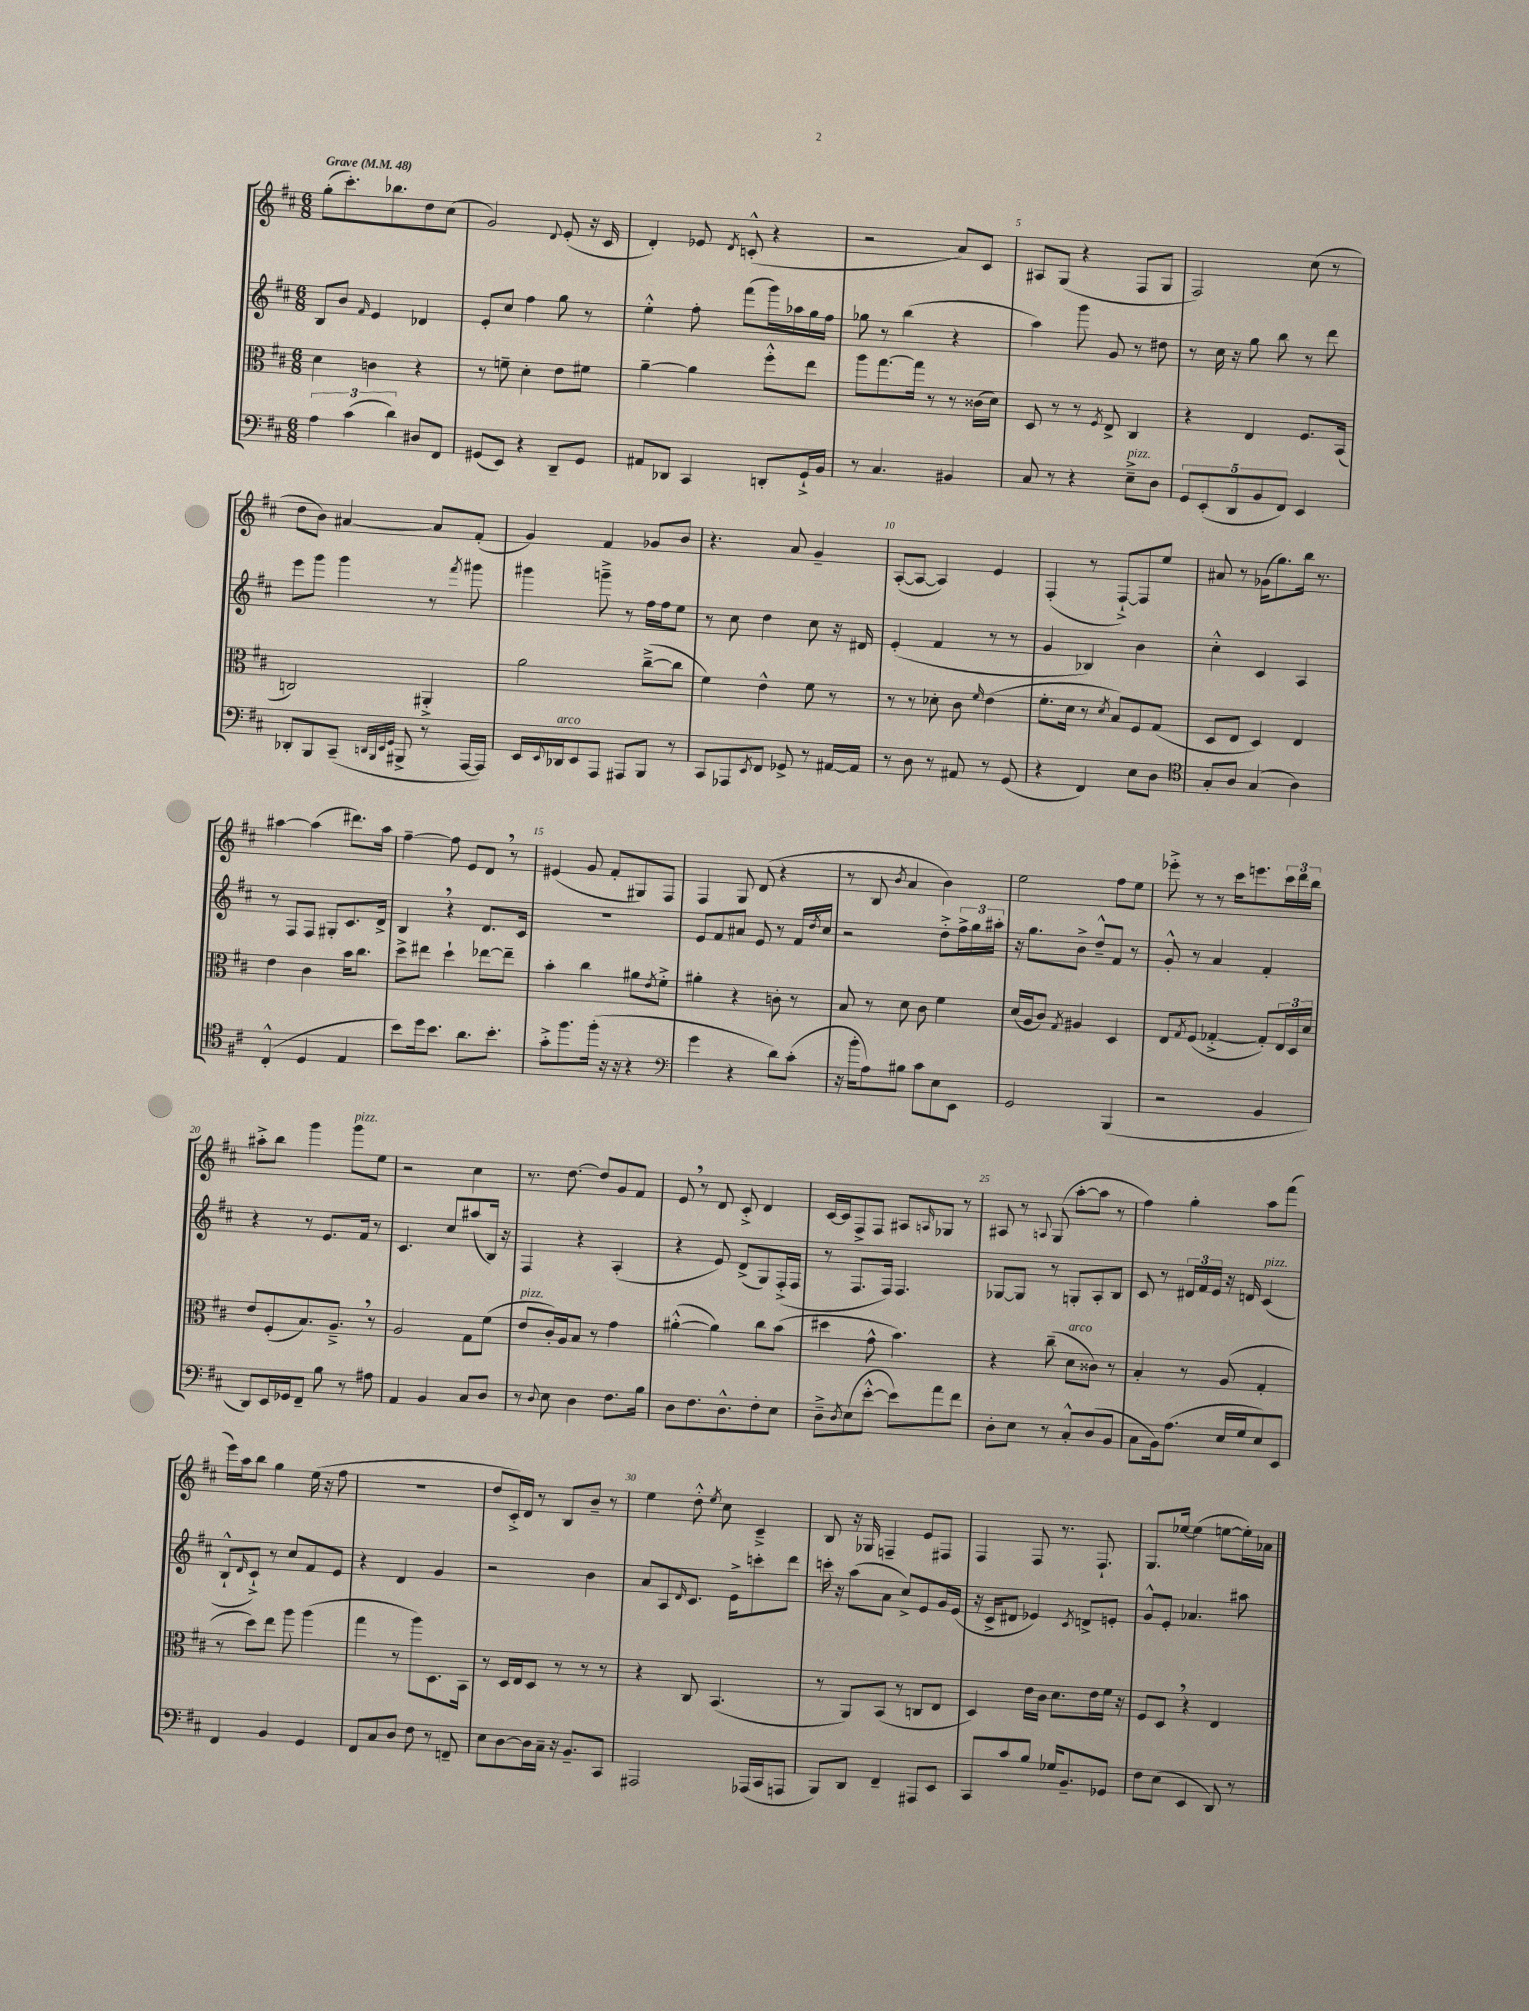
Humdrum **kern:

**kern	**kern	**kern	**kern
*part4	*part3	*part2	*part1
*staff4	*staff3	*staff2	*staff1
*clefF4	*clefC3	*clefG2	*clefG2
*k[f#c#]	*k[f#c#]	*k[f#c#]	*k[f#c#]
*M6/8	*M6/8	*M6/8	*M6/8
*MM48	*MM48	*MM48	*MM48
=1	=1	=1	=1
!	!	!	!LO:TX:a:B:t=Grave
6A\	4d\	8B/L	(8gg'\L
.	.	8b/J	8.ccc#'\)
(6c#\	.	.	.
.	.	16qqf#/	.
.	4cn\	4e/	.
.	.	.	8.bb-X\
6d\)	.	.	.
8D#X/L	4r	4d-X/	8dd\
8FF#/J	.	.	(8cc#\J
=2	=2	=2	=2
(8GG#X/L	8r	8e'/L	2g/)
8EE/J)	8fn~\	8cc#/J	.
4r	4d'\	4ff#\	.
.	.	.	8qqd/
8DD~/L	8e\L	8gg\	(8e'/
8GG#/J	8f#X\J	8r	16r
.	.	.	16c#/
=3	=3	=3	=3
8AA#X/L	[4a~\	4ee'^^\	4d'/)
8DD-X/J	.	.	.
4CC#/	4a\]	8ff#'\	8e-X/
.	.	.	8qd/
.	.	(8fff#\L	(8cn'^^/
8DDn'/L	8ff#'^^\L	16ggg\L)	4r
.	.	16aa-X\	.
16GG`^/L	8ee\J	16gg\	.
16BB/JJ	.	16ff#\JJ	.
=4	=4	=4	=4
8r	8aa\L	8gg-X\	2r
4.C#/	[8.gg\	8r	.
.	.	(4bb\	.
.	16gg\Jk]	.	.
.	8r	.	.
4BB#X/	8r	4r	8a/L)
.	(16c##X\LL	.	8c#/J
.	16d\JJ)	.	.
=5	=5	=5	=5
8C#/	8D/	4aa\)	8A#X/L
8r	8r	.	(8G/J
4r	8r	8ggg\	4r
.	8qF#/	.	.
.	8E^/	8g/	.
!LO:TX:a:i:t=pizz.	!	!	!
8E~^\L	4C#/	8r	8F#/L
8D\J	.	8dd#X\	8G/J
=6	=6	=6	=6
10GG/L	4r	8r	2F#/)
(10EE'/	.	.	.
.	.	16cc#\	.
.	.	16r	.
10DD/	.	.	.
.	4E/	8gg\	.
10BB/	.	.	.
.	.	8bb\	.
10FF#/J)	.	.	.
4EE/	8.F#/L	8r	(8cc#\
.	.	8ddd\	8r
.	(16BB/Jk	.	.
!!LO:LB:g=z
=7	=7	=7	=7
8DD-X'/L	2Cn/)	8eee\L	8dd\L
8BBB/	.	8ggg\J	8b\J)
(8CC#~/J	.	4ggg\	[4a#X/
32qqDDn/LLL	.	.	.
32qqBBB/	.	.	.
32qqEE/	.	.	.
32qqGG/JJJ	.	.	.
8BBB#X^/	.	.	.
8r	4AA#X'^/	8r	8a#/L]
.	.	8qfff#/	.
[16AAA/LL	.	8ggg#X\	(8f#'/J
16AAA/JJ])	.	.	.
=8	=8	=8	=8
16EE/LL	2a\	4ggg#X\	4g/)
8qqEE/	.	.	.
!LO:TX:a:i:t=arco	!	!	!
16DD-X/J	.	.	.
8EE/	.	.	.
8AAA/J	.	8gggn~^\	4f#/
8AAA#X/L	.	8r	.
8BBB/J	([8cc#~^\L	16ff#\LL	8g-X/L
.	.	16ff#\J	.
8r	8cc#\J]	8ee\J	8b/J
=9	=9	=9	=9
8CC#/L	4f#\)	8r	4.r
8AAA-X/	.	8cc#\	.
8qEE/	.	.	.
8FF#/J	4e^^\	4dd\	.
8GG-X^/	.	.	8a/
8r	8f#\	8cc#\	4g~/
[16AA#X/LL	8r	16r	.
16AA#/JJ]	.	16d#X/	.
=10	=10	=10	=10
8r	8r	(4e'/	([8A'/L
8D\	8r	.	8A/J_
8r	8d-X'\	4f#/	4A/])
8AA#X/	8c#\	.	.
.	16qqf#/	.	.
8r	(4e\	8r	4e/
(8GG/	.	8r	.
=11	=11	=11	=11
4r	8.f#'\L	4g/	(4F#'/
.	16d\Jk	.	.
4FF#/)	8r	4B-X/)	8r
.	8qd/	.	.
.	8B/L)	.	[8F#`^/L)
8E\L	8F#/	4b\	8F#/]
8D\J	(8G/J	.	8ee/J
=12	=12	=12	=12
*clefC4	*	*	*
8G'/L	8D/L	4cc#'^^\	8a#X/
8A/J	8E/J	.	8r
(4G/	4D/)	4c#/	(16g-X\KL
.	.	.	8.gg\)
4A\)	4E/	4A/	16bb\Jk
.	.	.	8.r
!!LO:LB:g=z
=13	=13	=13	=13
(4C#'^^/	4e\	8r	[4aa#X\
.	.	8F#/L	.
4D/	4c#\	8F#/J	(4aa#\]
.	.	8G#X'/L	.
4E/	16b\KL	8.c#/	8.ddd#X\L)
.	8.cc#\J	.	.
.	.	16d^/Jk	16aa#\Jk
=14	=14	=14	=14
8b\L)	8dd^\L	4B,/	[4ff#~\
16dd\k	8ee#X\J	.	.
8.b\J	.	.	.
.	4dd`\	4r	8ff#\]
8.a\L	.	.	8e/L
.	[8ee-X\L	8.d/L	8d,/J
8.b'\J	.	.	.
.	8ee-~\J]	.	8r
.	.	16c#/Jk	.
=15	=15	=15	=15
8g'^\L	4b'\	2.r	(4e#X/
8.ff#\	.	.	.
.	4cc#\	.	8g/
(16ff#'\Jk	.	.	.
16r	.	.	8f#'/L
16r	.	.	.
4r	8a#X\L	.	8G#X/)
.	8qe/	.	.
.	8f#'^\J	.	8F#/J
=16	=16	=16	=16
*clefF4	*	*	*
4g\	4a#X'\	8e/L	4F#/
.	.	8f#/	.
4r	4r	8a#X/J	8G/
.	.	8e/	(8d/
8d\L)	8cn'\	8r	4r
(8c#'\J	8r	16f#/LL	.
.	.	8qdd/	.
.	.	16cc#/JJ	.
=17	=17	=17	=17
16r	8B/	2r	8r
16b'\KL	.	.	.
8A\)	8r	.	8B/
.	.	.	8qb/
8B#X\J	8d\	.	4a/
8c#\L	8c#\	.	.
8E\	4f#\	8dd'^\L	4b\)
8EE\J	.	24ff#^\L	.
.	.	24gg\	.
.	.	24aa#X'\JJ	.
=18	=18	=18	=18
2GG/	(16d/LL	16r	2ee\
.	16A/J	8.gg\L	.
.	8c#/J)	.	.
.	8qG/	.	.
.	4A#X/	8b^\J	.
.	.	8dd~^^/L	.
(4BBB/	4D/	8f#/J	8ff#\L
.	.	8r	8ee\J
=19	=19	=19	=19
2r	8E/L	8g'^^/	8eee-X'^\
.	8qG/	.	.
.	(8F#/J	8r	8r
.	[4G-X'^/	4a/	8r
.	.	.	16ccc#\KL
.	.	.	8.eeen\
4BB/	8G-'/L])	4f#'/	.
.	24E/L	.	24ccc#\L
.	24D/	.	24ddd\
.	24d/JJ	.	24bb\JJ
!!LO:LB:g=z
=20	=20	=20	=20
8DD/L)	8e/L	4r	8aa#X'^\L
16EE/L	(8F#'/	.	8bb\J
16GG-X/J	.	.	.
8FF#~/J	8.B/)	8r	4ggg\
8B\	.	8.e/L	.
.	8.A~^,/J	.	.
!	!	!	!LO:TX:a:i:t=pizz.
8r	.	.	8ggg\L
.	.	16f#/Jk	.
8A#X\	8r	8r	8ee\J
=21	=21	=21	=21
4AA/	2A/	4.c#/	2r
4BB/	.	.	.
.	.	8cc#/L	.
8C#/L	8G\L	(8aa#X/	4cc#\
8D/J	(8f#\J	16B/Jk)	.
.	.	16r	.
=22	=22	=22	=22
!	!LO:TX:a:i:t=pizz.	!	!
8r	8e/L	4F#/	8.r
8qqD/	.	.	.
8E\	16c#'/L)	.	.
.	16A/J	.	[8.dd\
4D\	8B/J	4r	.
.	8r	.	8dd/L]
8.F#\L	4g\	(4A'/	8g/
.	.	.	8f#/J
16B\Jk	.	.	.
=23	=23	=23	=23
8D\L	([4a#X'^^\	4r	8e,/
8.F#\	.	.	8r
.	4a#\])	8e/)	8d/
8.D^^\	.	.	.
.	.	(8d^/L	8c#'^/
8F#'\	8cc#\L	8G/)	4d/
8E\J	(8b\J	(16F#'^/L	.
.	.	16F#/JJ	.
=24	=24	=24	=24
8D~^\L	4dd#X\	8r	[16c#/LL
.	.	.	16c#/J]
8qD/	.	.	.
(8E\	.	8.F#/L	8F#^/
[8e'^^\J	8g^^\	.	8F#/J
.	.	16F#/Jk)	.
8e\L])	4.b\)	4.F#/	8A#X/L
.	.	.	16qqAn/
8a\	.	.	8G-X/J
8f#\J	.	.	8r
=25	=25	=25	=25
8D'\L	4r	[8G-X/L	8A#X/
8E\J	.	8G-/J]	8r
.	.	.	8qqAn/
8r	(8cc#~\	8r	(8G/
!	!LO:TX:a:i:t=arco	!	!
8C#'^^/L	8d\L	8Gn'/L	[8aa'\L
(8D/	8c##X\J)	8A'/	8aa\J]
8BB/J	8r	8B/J	8r
=26	=26	=26	=26
8C#\L	4B'/	8c#/	4ff#\)
16BB\k)	.	8r	.
(8.A\J	.	.	.
.	8r	24d#X/LL	4gg'\
.	.	24f#/	.
.	.	24e/JJ	.
16E/LL	(8A/	16r	.
16G/J	.	16dn/	.
!	!	!LO:TX:a:i:t=pizz.	!
8E/)	4G'/	(4c#/	8aa\L
8EE/J	.	.	(8fff#\J
!!LO:LB:g=z
=27	=27	=27	=27
4FF#/	8r	8B`^^/L	16eee\LL)
.	.	.	16aa\J
.	.	16qqd/	.
.	8dd\L)	8c#`^/J)	8bb\J
4BB/	8ee\J	8r	4gg\
.	8aa\	8cc#/L	.
4GG/	(4aa\	8f#/	(16ee\
.	.	.	16r
.	.	8e/J	8ff#\
=28	=28	=28	=28
8FF#/L	4gg\	4r	2.r
8C#/	.	.	.
8D/J	8r	4d/	.
8F#\	8aa\L)	.	.
8r	8.D\	4g/	.
8FFn~/	.	.	.
.	16BB\Jk	.	.
=29	=29	=29	=29
8E\L	8r	2r	8dd/L
[8D\	16D/LL	.	16c#'^/L)
.	16E/J	.	16d/JJ
16D\L]	8D/J	.	8r
16C#~\JJ	.	.	.
16r	8r	.	8B/L
8.BB~/L	.	.	.
.	8r	4b\	8b~/J
8CC#/J	8r	.	8r
=30	=30	=30	=30
2AAA#X/	4r	8a/L	4ee\
.	.	8A/	.
.	.	16qqd/	.
.	8C#/	8.c#/J	8dd'^^\
.	.	.	8qee/
.	(4.BB/	.	8cc#\
.	.	16e^\KL	.
(16AAA-X/LL	.	8cccn'\	4c#~^/
16CC#/J	.	.	.
8AAAn/J	.	8ddd\J	.
=31	=31	=31	=31
8BBB/L)	8r	16cccn'\	8B/
.	.	16r	.
8DD/J	8AA/L)	(8aa\L	16r
.	.	.	16G-X/
4FF#~/	(8BB/J	8a\J	4Fn~/
.	8r	8cc#^/L)	.
8AAA#X/L	8Cn/L	8e/	8e/L
8EE/J	8E/J	16g/L	8F#X/J
.	.	(16e/JJ	.
=32	=32	=32	=32
8CC#/L	4D/)	16r	4F#/
.	.	16c#^/KL	.
8c#/	.	8d#X/J	.
8B/J	16e\LL	4e-X/)	8F#/
.	16c#\JJ	.	.
16G-X/KL	8.d\L	.	8.r
8.BB~/	.	.	.
.	.	8qc#/	.
.	.	8dn^/L	.
.	16e\L	.	8.F#`/
8GG-X/J	16f#\JJ	8en'/J	.
.	16r	.	.
=33	=33	=33	=33
8F#\L	8F#/L	8g^^/L	8.G/L
(8E\J	8D,/J	8e'/J	.
.	.	.	[16ee-X/Jk
4EE/	4r	4.a-X/	(4ee-\]
8DD/)	4E/	.	[8een\L
8r	.	8aa#X\	16ee'\L])
.	.	.	16a-X\JJ
==	==	==	==
*-	*-	*-	*-
